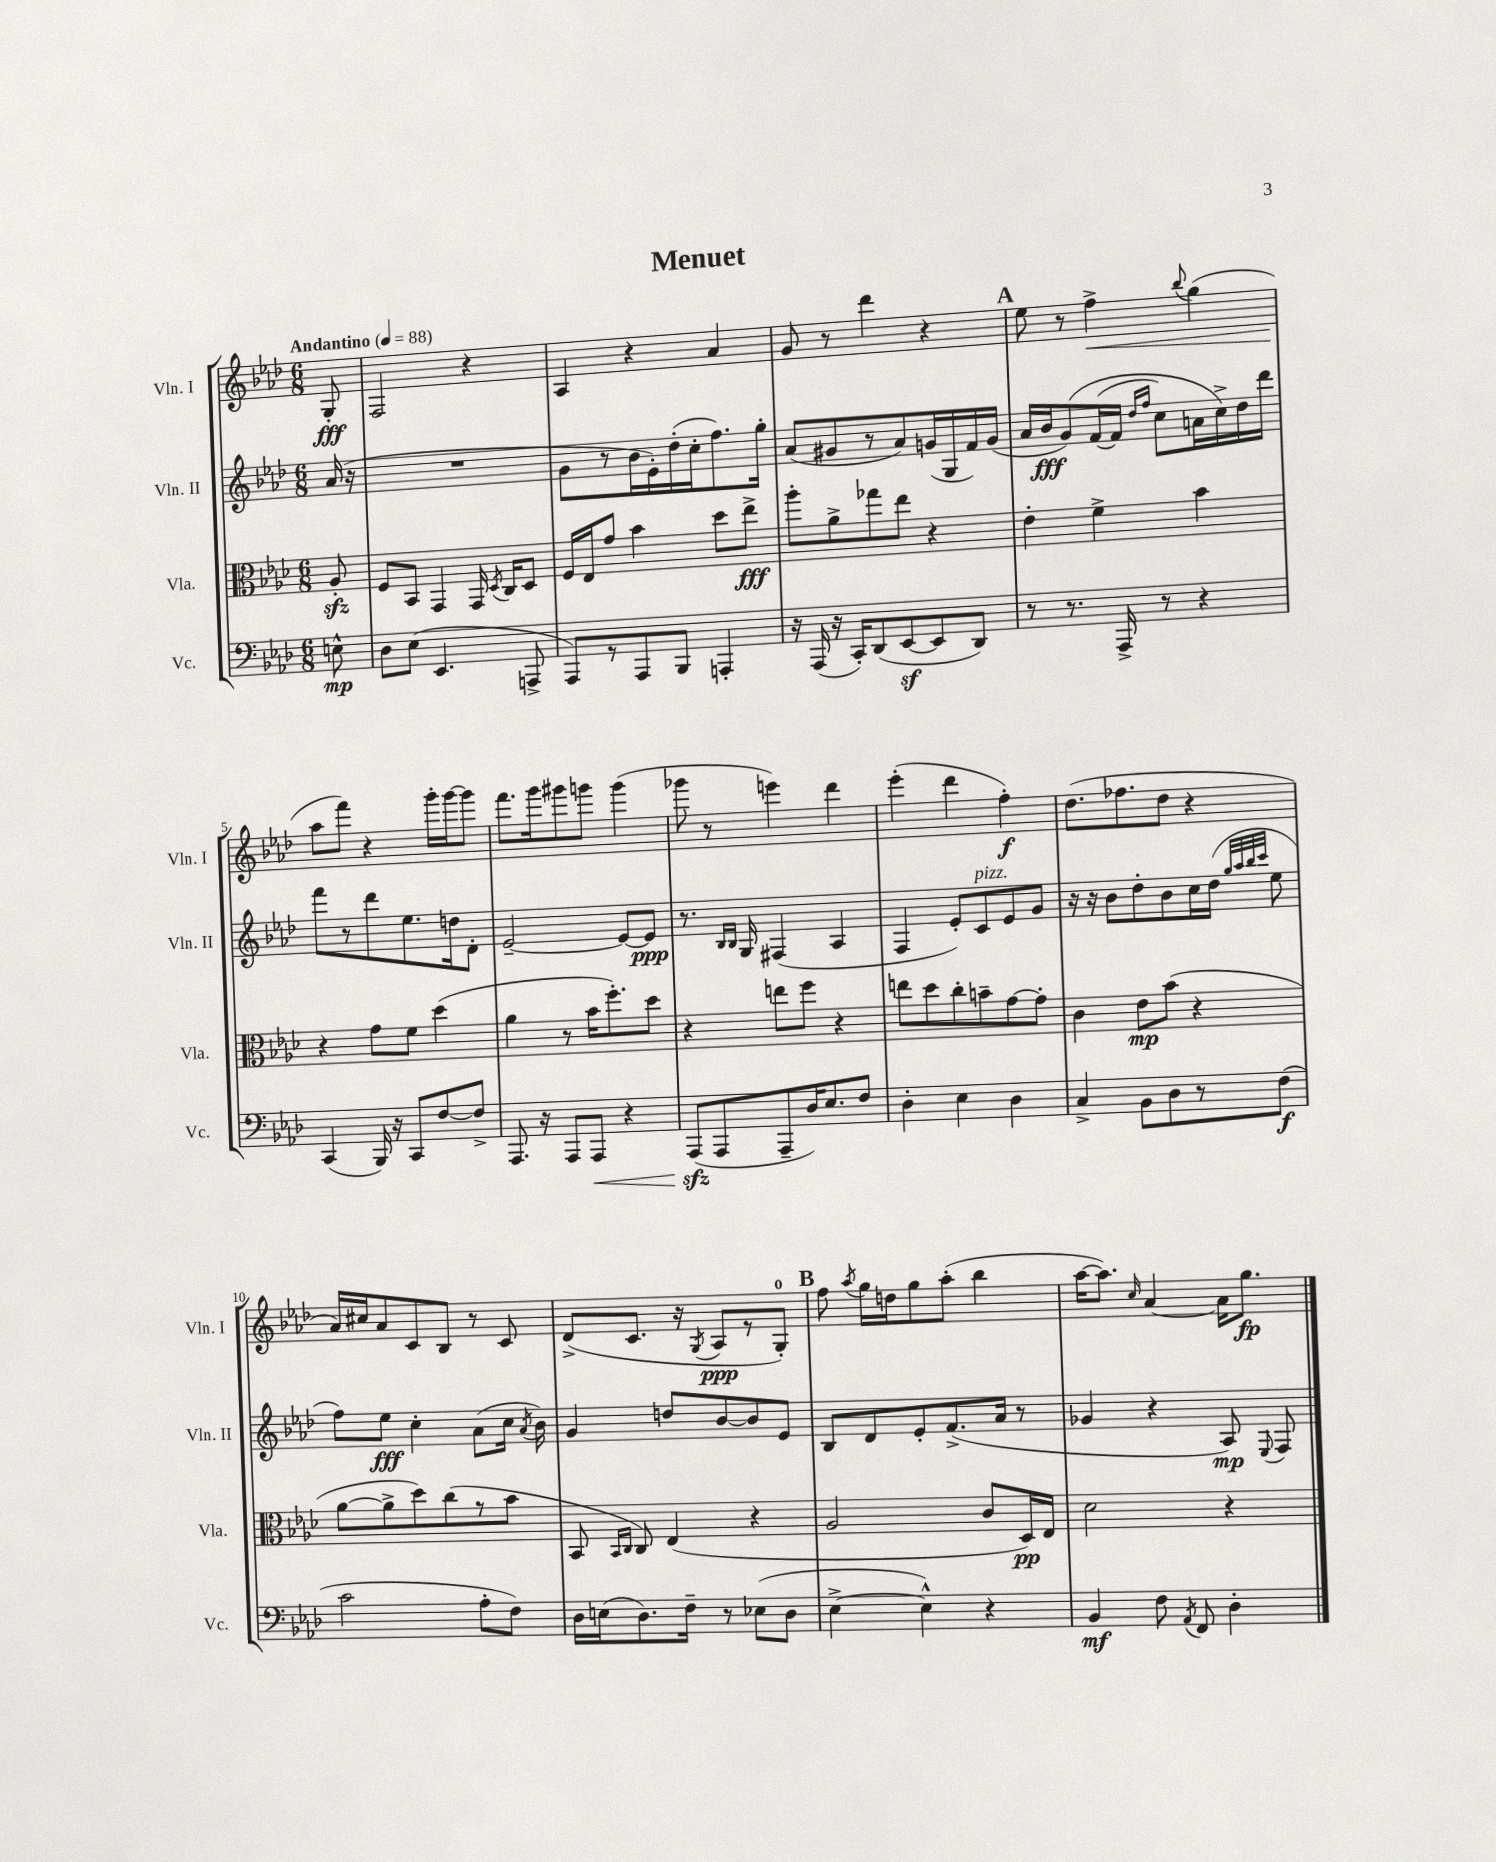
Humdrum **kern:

**kern	**dynam	**kern	**dynam	**kern	**dynam	**kern	**dynam
*part4	*part4	*part3	*part3	*part2	*part2	*part1	*part1
*staff4	*staff4	*staff3	*staff3	*staff2	*staff2	*staff1	*staff1
*I"Vc.	*	*I"Vla.	*	*I"Vln. II	*	*I"Vln. I	*
*I'Vc.	*	*I'Vla.	*	*I'Vln. II	*	*I'Vln. I	*
*clefF4	*	*clefC3	*	*clefG2	*	*clefG2	*
*k[b-e-a-d-]	*	*k[b-e-a-d-]	*	*k[b-e-a-d-]	*	*k[b-e-a-d-]	*
*M6/8	*	*M6/8	*	*M6/8	*	*M6/8	*
*MM88	*	*MM88	*	*MM88	*	*MM88	*
=	=	=	=	=	=	=	=
!	!	!	!	!	!	!LO:TX:a:B:t=Andantino	!
8En^^\	mp	8A-zz'/	.	(16a-/	.	8G'/	fff
.	.	.	.	16r	.	.	.
=1	=1	=1	=1	=1	=1	=1	=1
8D-\L	.	8F/L	.	2.r	.	2F/	.
(8E-\J	.	8BB-/J	.	.	.	.	.
4.EE-/	.	4GG/	.	.	.	.	.
.	.	16GG/	.	.	.	4r	.
.	.	8qD-/	.	.	.	.	.
.	.	16C/KL	.	.	.	.	.
8AAAn^/	.	8D-/J	.	.	.	.	.
=2	=2	=2	=2	=2	=2	=2	=2
8AAA-/L)	.	16F/LL	.	8g\L	.	4A-/	.
.	.	16E-/J	.	.	.	.	.
8r	.	8g/J	.	8r	.	.	.
8AAA-/	.	4b-\	.	16b-\L	.	4r	.
.	.	.	.	16e-'\)	.	.	.
8BBB-/J	.	.	.	(16dd-'\	.	.	.
.	.	.	.	16cc'\J	.	.	.
4AAAn'/	.	8dd-\L	.	8.ff\)	.	4a-/	.
.	.	8ee-^\J	fff	.	.	.	.
.	.	.	.	16gg'\Jk	.	.	.
=3	=3	=3	=3	=3	=3	=3	=3
16r	.	8aa-'\L	.	(8a-/L	.	8g/	.
(16AAA-/	.	.	.	.	.	.	.
16r	.	8a-^\	.	8g#X/	.	8r	.
16CC'/KL)	.	.	.	.	.	.	.
(8DD-/	.	8gg-X\	.	8r	.	4ddd-\	.
[8EE-z/	.	8ee-\J	.	8a-/)	.	.	.
8EE-/]	.	4r	.	(16gn/L	.	4r	.
.	.	.	.	16G/	.	.	.
8DD-/J)	.	.	.	16f/)	.	.	.
.	.	.	.	(16g/JJ	.	.	.
!!LO:REH:place=s1:t=A
=4	=4	=4	=4	=4	=4	=4	=4
8r	.	4e-'\	.	16a-/LL	.	8ee-\	.
.	.	.	.	16b-/J	fff	.	.
8.r	.	.	.	(8g/)	.	8r	.
!	!	!	!	!	!	!	!LO:HP:b
.	.	4f^\	.	([16f/L	.	4ff^\	<
16AAA-^/	.	.	.	16f/JJ]	.	.	.
.	.	.	.	16qqdd-/LL	.	.	.
.	.	.	.	16qqff/JJ	.	.	.
8r	.	.	.	8cc\L)	.	.	.
.	.	.	.	.	.	8qqbb-/	.
4r	.	4b-\	.	16an\L	.	(4gg\	.
.	.	.	.	16cc^\)	.	.	.
.	.	.	.	16dd-\	.	.	.
.	.	.	.	16ddd-\JJ	.	.	.
!!LO:LB:g=z
=5	=5	=5	=5	=5	=5	=5	=5
(4CC/	.	4r	.	8fff\L	.	8aa-\L	.
.	.	.	.	8r	.	8fff\J)	[
16BBB-/)	.	8g\L	.	8ddd-\	.	4r	.
16r	.	.	.	.	.	.	.
8CC/L	.	8f\J	.	8.ee-\	.	.	.
[8F/	.	(4dd-\	.	.	.	16ggg'\LL	.
.	.	.	.	16ddn\k	.	[16ggg\J	.
8F^/J]	.	.	.	8d-'\J	.	8ggg\J]	.
=6	=6	=6	=6	=6	=6	=6	=6
8.AAA-/	.	4a-\	.	[2e-~/	.	8.fff\L	.
16r	.	.	.	.	.	16ggg\k	.
8AAA-/L	.	8r	.	.	.	8ggg#X\	.
!	!LO:HP:b	!	!	!	!	!	!
8AAA-/J	<	16b-\KL	.	.	.	8gggn\J	.
.	.	8.ff'\)	.	.	.	.	.
4r	.	.	.	8e-/L_	.	(4ggg\	.
.	.	8dd-\J	.	8e-/J]	ppp	.	.
=7	=7	=7	=7	=7	=7	=7	=7
(8AAA-zz/L	.	4r	.	8.r	.	8ggg-X\	.
8AAA-/	[	.	.	.	.	8r	.
.	.	.	.	16qqB-/LL	.	.	.
.	.	.	.	16qqB-/JJ	.	.	.
.	.	.	.	16G/	.	.	.
8AAA-~/	.	8een\L	.	(4F#X/	.	4eeen\)	.
16D-/K)	.	8ff\J	.	.	.	.	.
8.E-/	.	.	.	.	.	.	.
.	.	4r	.	4A-/	.	4ddd-\	.
8F/J	.	.	.	.	.	.	.
=8	=8	=8	=8	=8	=8	=8	=8
4D-'\	.	8een\L	.	4F/	.	(4eee-'\	.
.	.	8dd-\	.	.	.	.	.
4E-\	.	8cc'\	.	8e-'/L)	.	4ddd-\	.
!	!	!	!	!LO:TX:a:i:t=pizz.	!	!	!
.	.	8bn~\	.	8c/	.	.	.
4D-\	.	[8g\	.	8e-/	.	4ff'\)	f
.	.	8g'\J]	.	8g/J	.	.	.
=9	=9	=9	=9	=9	=9	=9	=9
4C^/	.	4c\	.	16r	.	(8.dd-\L	.
.	.	.	.	16r	.	.	.
.	.	.	.	8b-\L	.	.	.
.	.	.	.	.	.	8.ff-X\	.
8BB-\L	.	8e-\L	mp	8dd-'\	.	.	.
8D-\	.	(8b-\J	.	8b-\	.	8dd-\J	.
8r	.	4r	.	16cc\L	.	4r	.
.	.	.	.	(16dd-\JJ	.	.	.
.	.	.	.	32qqgg/LLL	.	.	.
.	.	.	.	32qqaa-/	.	.	.
.	.	.	.	32qqbb-/	.	.	.
.	.	.	.	32qqccc/JJJ	.	.	.
(8F\J	f	.	.	8ee-\	.	.	.
!!LO:LB:g=z
=10	=10	=10	=10	=10	=10	=10	=10
2c\	.	[8a-\L	.	8ff\L)	.	16a-/LL)	.
.	.	.	.	.	.	16cc#X/J	.
.	.	8a-^\]	.	8ee-\J	fff	8a-/	.
.	.	8dd-\)	.	4cc'\	.	8c/	.
.	.	(8cc\	.	.	.	8B-/J	.
8A-'\L	.	8r	.	(8a-\L	.	8r	.
8F\J)	.	8b-\J	.	16cc\Jk	.	8c/	.
.	.	.	.	8qa-/	.	.	.
.	.	.	.	16b-\)	.	.	.
=11	=11	=11	=11	=11	=11	=11	=11
16D-\LL	.	8BB-/	.	4g/	.	(8d-^/L	.
(16En\J	.	.	.	.	.	.	.
.	.	16qqBB-/LL	.	.	.	.	.
.	.	16qqC/JJ	.	.	.	.	.
8.D-\)	.	8C/)	.	.	.	8.c/J	.
.	.	(4E-/	.	8ddn/L	.	.	.
16F~\Jk	.	.	.	.	.	16r	.
.	.	.	.	.	.	8qG/	.
8r	.	.	.	[8b-/	.	8A-/L	ppp
(8E-X\L	.	4r	.	8b-/]	.	8r	.
8D-\J	.	.	.	8e-/J	.	8G'/J)	.
!!LO:REH:place=s1:t=B
=12	=12	=12	=12	=12	=12	=12	=12
[4E-^\	.	2A-/	.	8B-/L	.	8ff\	.
.	.	.	.	.	.	8qaa-/	.
.	.	.	.	8d-/	.	16gg\LL	.
.	.	.	.	.	.	16ddn\J	.
4E-^^\])	.	.	.	8e-'/	.	8gg\	.
.	.	.	.	(8.f^/	.	(8aa-'\J	.
4r	.	8c/L	.	.	.	4bb-\	.
.	.	.	.	16a-/Jk	.	.	.
.	.	16D-/L)	pp	8r	.	.	.
.	.	16E-/JJ	.	.	.	.	.
=13	=13	=13	=13	=13	=13	=13	=13
4BB-/	mf	2d-\	.	4g-X/	.	[16aa-\KL	.
.	.	.	.	.	.	8.aa-\J])	.
.	.	.	.	.	.	16qqcc/	.
8F\	.	.	.	4r	.	[4a-/	.
8qAA-/	.	.	.	.	.	.	.
8FF/	.	.	.	.	.	.	.
4D-'\	.	4r	.	8A-/)	mp	16a-\KL]	.
.	.	.	.	.	.	8.gg\J	fp
.	.	.	.	8qqE-/	.	.	.
.	.	.	.	8F/	.	.	.
==	==	==	==	==	==	==	==
*-	*-	*-	*-	*-	*-	*-	*-
